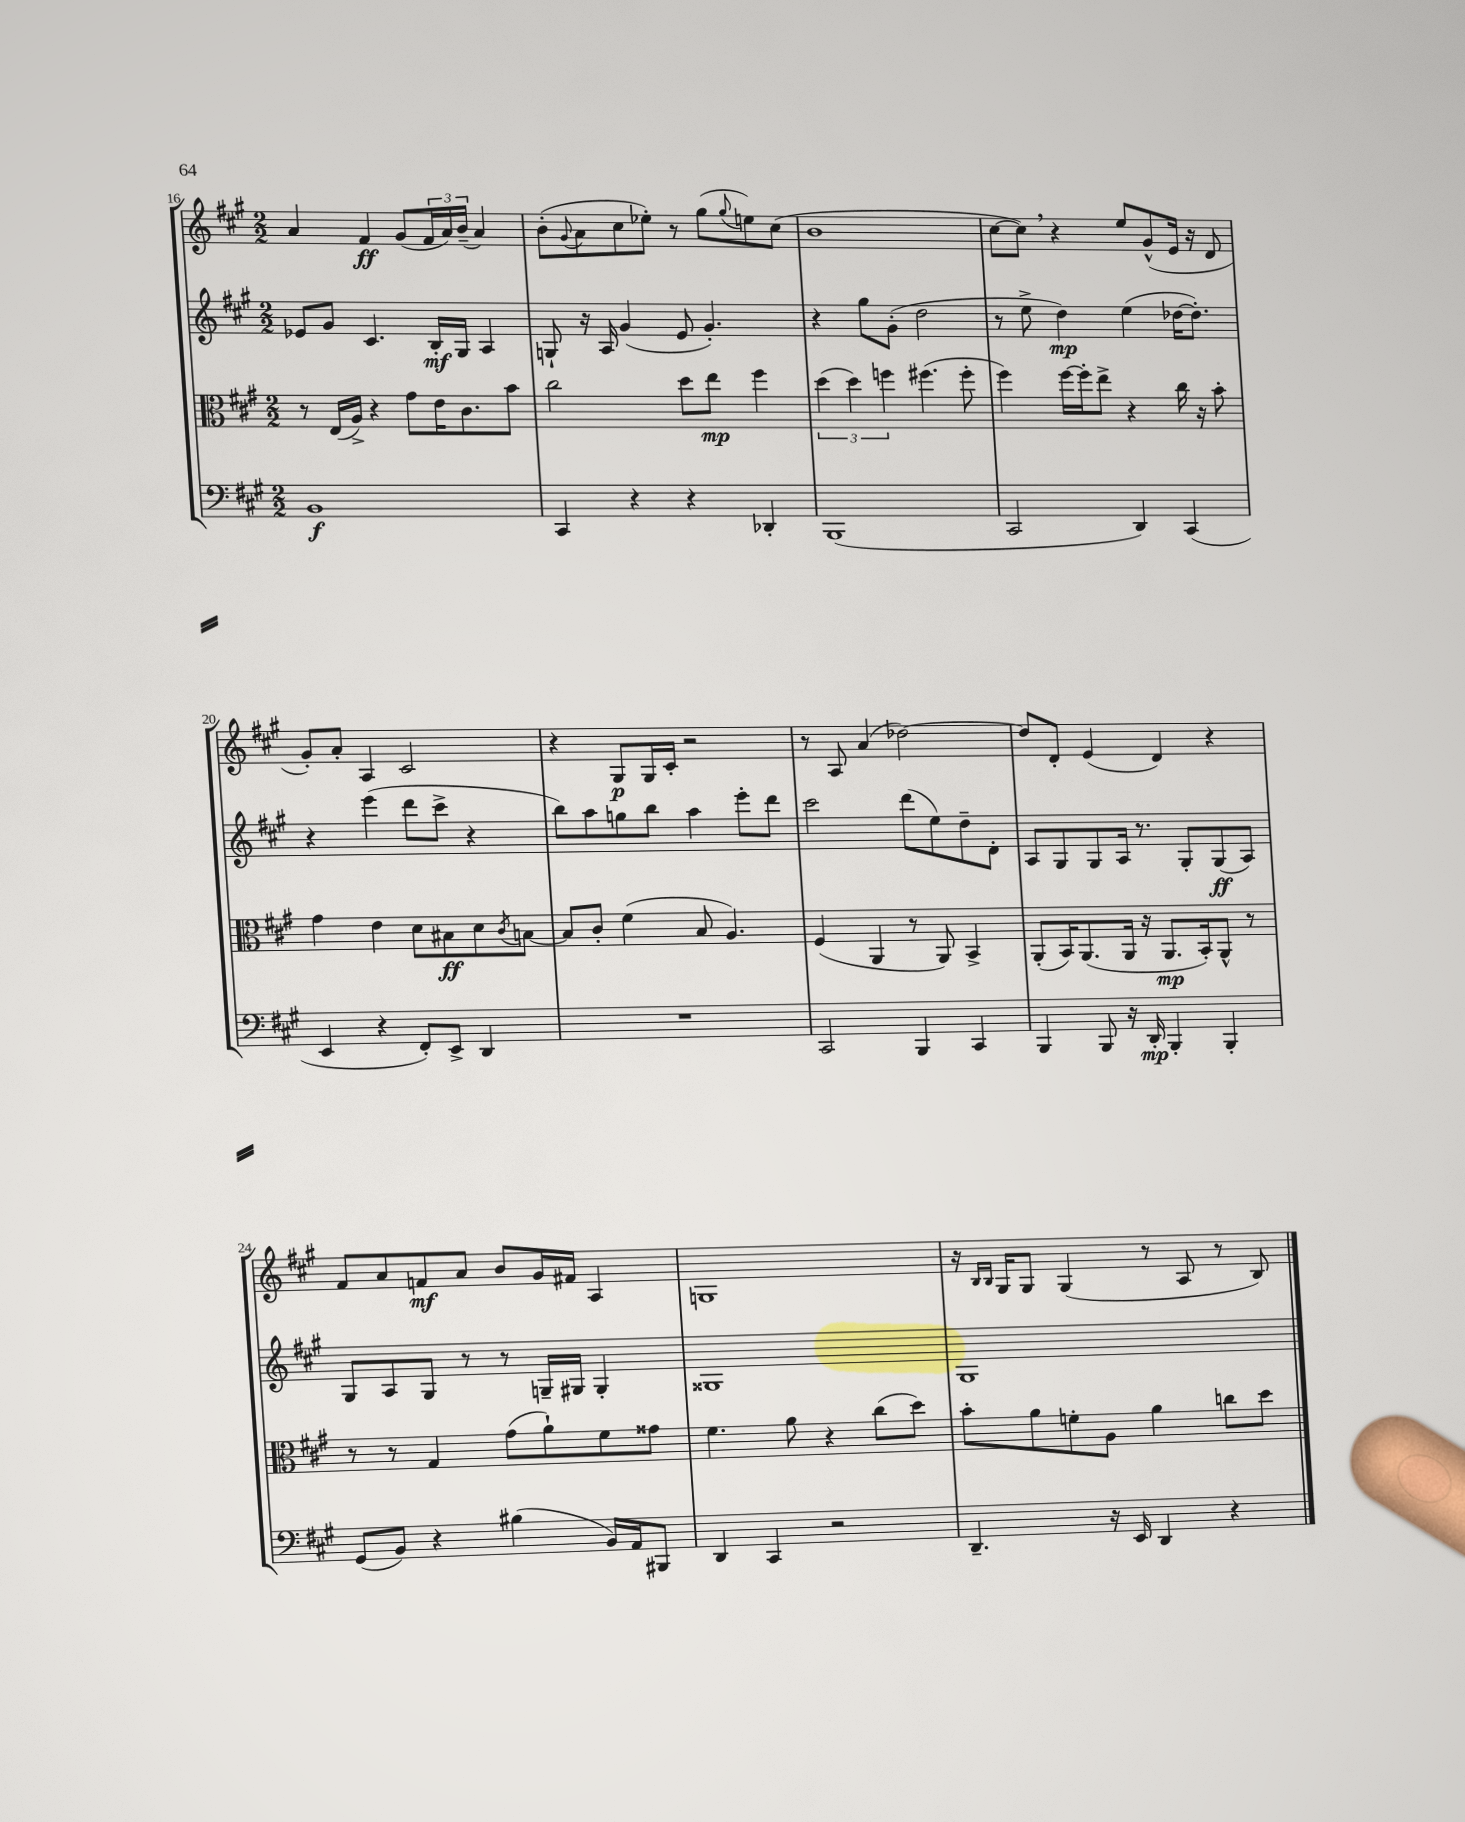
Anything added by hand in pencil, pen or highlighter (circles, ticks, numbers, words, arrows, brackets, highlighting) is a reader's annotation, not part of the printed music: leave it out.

**kern	**dynam	**kern	**dynam	**kern	**dynam	**kern	**dynam
*part4	*part4	*part3	*part3	*part2	*part2	*part1	*part1
*staff4	*staff4	*staff3	*staff3	*staff2	*staff2	*staff1	*staff1
*clefF4	*	*clefC3	*	*clefG2	*	*clefG2	*
*k[f#c#g#]	*	*k[f#c#g#]	*	*k[f#c#g#]	*	*k[f#c#g#]	*
*M2/2	*	*M2/2	*	*M2/2	*	*M2/2	*
=16	=16	=16	=16	=16	=16	=16	=16
1BB	f	8r	.	8e-X/L	.	4a/	.
.	.	(16E/LL	.	8g#/J	.	.	.
.	.	16A^/JJ)	.	.	.	.	.
.	.	4r	.	4.c#/	.	4f#/	ff
.	.	8g#\L	.	.	.	(8g#/L	.
.	.	16e\K	.	16B'/LL	mf	24f#/L	.
.	.	.	.	.	.	24a/)	.
.	.	8.c#\	.	16G#/JJ	.	.	.
.	.	.	.	.	.	(24b~/JJ	.
.	.	.	.	4A/	.	4a/)	.
.	.	8b\J	.	.	.	.	.
=17	=17	=17	=17	=17	=17	=17	=17
4CC#/	.	2cc#\	.	8Gn`/	.	(8b'\L	.
.	.	.	.	.	.	8qqg#/	.
.	.	.	.	16r	.	8a\	.
.	.	.	.	16A/	.	.	.
4r	.	.	.	(4g#/	.	8cc#\	.
.	.	.	.	.	.	8ee-X'\J)	.
4r	.	8dd\L	.	8e/	.	8r	.
.	.	8ee\J	mp	4.g#'/)	.	(8gg#\L	.
.	.	.	.	.	.	8qqgg#/	.
4DD-X'/	.	4ff#\	.	.	.	8een\)	.
.	.	.	.	.	.	(8cc#\J	.
=18	=18	=18	=18	=18	=18	=18	=18
(1BBB	.	(6dd\	.	4r	.	1b	.
.	.	6dd\)	.	.	.	.	.
.	.	.	.	8gg#\L	.	.	.
.	.	6ffn\	.	.	.	.	.
.	.	.	.	(8g#'\J	.	.	.
.	.	(4.ff#X\	.	2dd\	.	.	.
.	.	8ff#'\	.	.	.	.	.
=19	=19	=19	=19	=19	=19	=19	=19
2CC#/	.	4ff#\)	.	8r	.	[8cc#\L	.
.	.	.	.	8ee^\	.	8cc#,\J])	.
.	.	[16ff#\LL	.	4dd\)	mp	4r	.
.	.	16ff#'\J]	.	.	.	.	.
.	.	8ee^\J	.	.	.	.	.
4DD/)	.	4r	.	(4ee\	.	8ee/L	.
.	.	.	.	.	.	(8g#^^/	.
(4CC#/	.	16cc#\	.	[16dd-X\KL	.	16e/Jk	.
.	.	16r	.	8.dd-'\J])	.	16r	.
.	.	8b'\	.	.	.	8d/	.
!!LO:LB:g=z
=20	=20	=20	=20	=20	=20	=20	=20
4EE/	.	4g#\	.	4r	.	8g#'/L)	.
.	.	.	.	.	.	8a'/J	.
4r	.	4e\	.	(4eee\	.	4A/	.
8FF#'/L)	.	8d\L	.	8ddd\L	.	2c#/	.
8EE^/J	.	8B#X\	ff	8ccc#^\J	.	.	.
4DD/	.	8d\	.	4r	.	.	.
.	.	8qc#/	.	.	.	.	.
.	.	[8Bn\J	.	.	.	.	.
=21	=21	=21	=21	=21	=21	=21	=21
1r	.	8B/L]	.	8bb\L)	.	4r	.
.	.	8c#'/J	.	8aa\	.	.	.
.	.	(4f#\	.	8ggn\	.	8G#/L	p
.	.	.	.	8bb\J	.	16G#/L	.
.	.	.	.	.	.	16c#'/JJ	.
.	.	8B/	.	4aa\	.	2r	.
.	.	4.A/)	.	.	.	.	.
.	.	.	.	8eee'\L	.	.	.
.	.	.	.	8ddd\J	.	.	.
=22	=22	=22	=22	=22	=22	=22	=22
2CC#/	.	(4F#/	.	2ccc#\	.	8r	.
.	.	.	.	.	.	8A/	.
.	.	4AA/	.	.	.	(4a/	.
4BBB/	.	8r	.	(8ddd\L	.	[2dd-X\)	.
.	.	8AA/)	.	8ee\)	.	.	.
4CC#/	.	4BB^/	.	8dd~\	.	.	.
.	.	.	.	8d'\J	.	.	.
=23	=23	=23	=23	=23	=23	=23	=23
4BBB/	.	(8AA'/L	.	8A/L	.	8dd-/L]	.
.	.	16BB/K)	.	8G#/	.	8d'/J	.
.	.	(8.AA/	.	.	.	.	.
8BBB/	.	.	.	8G#/	.	(4e/	.
16r	.	16AA/Jk	.	16A/Jk	.	.	.
16DD'/	mp	16r	.	8.r	.	.	.
4BBB'/	.	8.AA/L	mp	.	.	4d/)	.
.	.	.	.	8G#'/L	.	.	.
.	.	16BB'/k)	.	.	.	.	.
4BBB'/	.	8AA^^/J	.	(8G#/	ff	4r	.
.	.	8r	.	8A/J)	.	.	.
!!LO:LB:g=z
=24	=24	=24	=24	=24	=24	=24	=24
(8GG#/L	.	8r	.	8G#/L	.	8f#/L	.
8BB/J)	.	8r	.	8A/	.	8a/	.
4r	.	4G#/	.	8G#/J	.	8fn/	mf
.	.	.	.	8r	.	8a/J	.
(4B#X\	.	(8g#\L	.	8r	.	8b/L	.
.	.	8a`\)	.	16Gn~/LL	.	16g#/L	.
.	.	.	.	16G#X/JJ	.	16f#X/JJ	.
16BB/LL)	.	8f#\	.	4G#'/	.	4A/	.
16AA/J	.	.	.	.	.	.	.
8BBB#X/J	.	8g##X\J	.	.	.	.	.
=25	=25	=25	=25	=25	=25	=25	=25
4DD/	.	4.f#\	.	1G##X	.	1Gn	.
4CC#/	.	.	.	.	.	.	.
.	.	8a\	.	.	.	.	.
2r	.	4r	.	.	.	.	.
.	.	(8cc#\L	.	.	.	.	.
.	.	8dd\J)	.	.	.	.	.
=26	=26	=26	=26	=26	=26	=26	=26
4.DD~/	.	8b'\L	.	1G#	.	16r	.
.	.	.	.	.	.	16qqB/LL	.
.	.	.	.	.	.	16qqB/JJ	.
.	.	.	.	.	.	16G#/KL	.
.	.	8a\	.	.	.	8G#/J	.
.	.	8fn'\	.	.	.	(4G#/	.
16r	.	8A\J	.	.	.	.	.
16EE/	.	.	.	.	.	.	.
4DD/	.	4a\	.	.	.	8r	.
.	.	.	.	.	.	8A/	.
4r	.	8ccn\L	.	.	.	8r	.
.	.	8dd\J	.	.	.	8B/)	.
==	==	==	==	==	==	==	==
*-	*-	*-	*-	*-	*-	*-	*-
